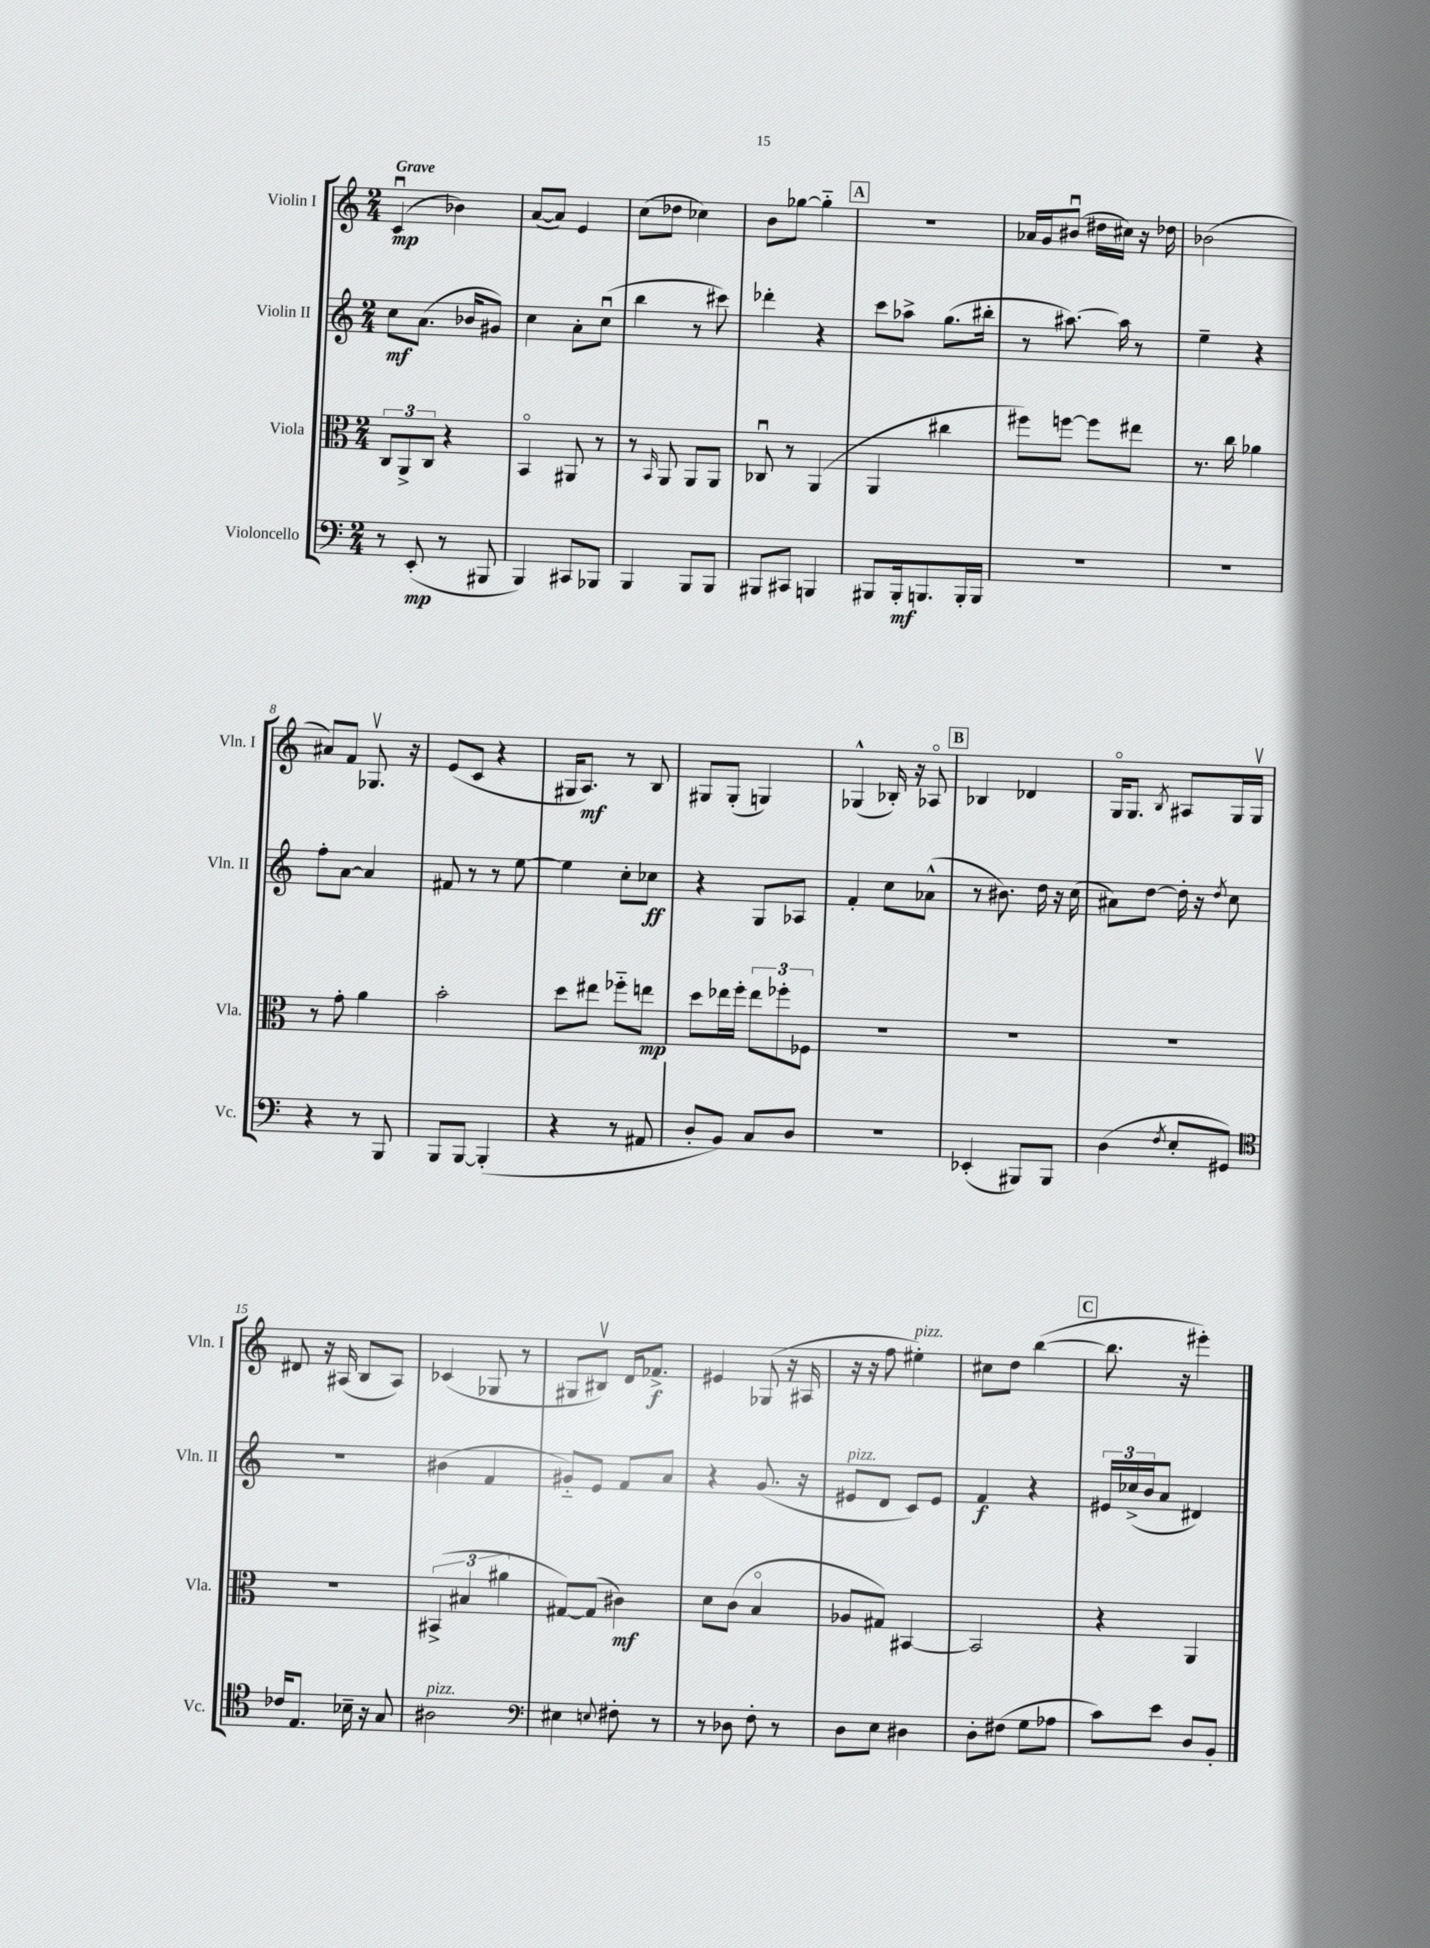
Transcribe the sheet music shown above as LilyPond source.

<<
\new StaffGroup <<
\new Staff = "s0" \with { instrumentName = "Violin I" shortInstrumentName = "Vln. I" } {
    \clef treble \key c \major \numericTimeSignature \time 2/4 \tempo "Grave"
    c'4\downbow\mp( bes'4) |
    a'8~( a'8) e'4 |
    c''8( des''8 ces''4) |
    b'8 ges''8~ ges''4-_ |
    \mark \markup { \box "A" } r2 |
    aes'16 g'16 bis'8\downbow( dis''16 cis''16) r16 des''16 |
    bes'2( |
    ais'8) f'8 ges8.\upbow r16 |
    e'8( c'8 r4 |
    gis16 a8.\mf) r8 b8 |
    gis8 gis8-.( g4) |
    ges4-^( bes16-.) r16 aes8\flageolet |
    \mark \markup { \box "B" } bes4 des'4 |
    g16\flageolet g8. \acciaccatura { b8 } ais8 g16 g16\upbow |
    dis'8 r16 ais16( b8 ais8) |
    ces'4( ges8 r8 |
    gis8 bis8\upbow) d'16 fes'8.->\f |
    eis'4 ges8( r16 ais16 |
    r16 r16 f''8 eis''4-.^\markup { \italic "pizz." }) |
    cis''8 d''8 b''4~( |
    \mark \markup { \box "C" } b''8. r16 eis'''4-.) \bar "|." |
}
\new Staff = "s1" \with { instrumentName = "Violin II" shortInstrumentName = "Vln. II" } {
    \clef treble \key c \major \numericTimeSignature \time 2/4
    c''8\mf a'8.( bes'16 gis'8) |
    c''4 a'8-. c''8\downbow( |
    b''4 r8 cis'''8) |
    des'''4-. r4 |
    \mark \markup { \box "A" } c'''8 aes''8-> g''8.( bis''16-. |
    r8 ais''8.~) ais''16 r8 |
    e''4-- r4 |
    f''8-. a'8~ a'4 |
    fis'8 r8 r8 e''8~ |
    e''4 c''8-. ces''8\ff |
    r4 g8 aes8 |
    f'4-. c''8 aes'8-^( |
    \mark \markup { \box "B" } r8 bis'8.) d''16 r16 c''16( |
    ais'8) d''8~ d''16-. r16 \acciaccatura { d''8 } c''8 |
    r2 |
    bis'4( f'4 |
    gis'8-_) e'8 f'8 a'8 |
    r4 g'8.( r16 |
    eis'8^\markup { \italic "pizz." } d'8 c'8) eis'8 |
    f'4\f r4 |
    \mark \markup { \box "C" } \tuplet 3/2 { eis'16 ces''16->( b'16 } a'8 dis'4) \bar "|." |
}
\new Staff = "s2" \with { instrumentName = "Viola" shortInstrumentName = "Vla." } {
    \clef alto \key c \major \numericTimeSignature \time 2/4
    \tuplet 3/2 { c8 a,8-> c8 } r4 |
    b,4\flageolet ais,8 r8 |
    r8 \grace { b,16 } a,8 a,8 a,8 |
    ces8\downbow r8 a,4( |
    \mark \markup { \box "A" } a,4 cis''4 |
    fis''8) f''8~ f''8 eis''8 |
    r8. c''16 aes'4 |
    r8 g'8-. a'4 |
    b'2-. |
    d''8 eis''8 fes''8-_ e''8\mp |
    d''8 ees''16 f''16-. \tuplet 3/2 { ees''8 fes''8-. fes8 } |
    R2 |
    \mark \markup { \box "B" } R2 |
    R2 |
    R2 |
    \tuplet 3/2 { bis,4->( bis4 ais'4 } |
    gis8~) gis8( cis'4\mf) |
    d'8 c'8( b4\flageolet |
    aes8 gis8) bis,4~ |
    bis,2 |
    \mark \markup { \box "C" } r4 a,4 \bar "|." |
}
\new Staff = "s3" \with { instrumentName = "Violoncello" shortInstrumentName = "Vc." } {
    \clef bass \key c \major \numericTimeSignature \time 2/4
    r8 e,8-.\mp( r8 bis,,8 |
    b,,4) cis,8 bes,,8 |
    b,,4 b,,8 b,,8 |
    bis,,8 cis,8 b,,4 |
    \mark \markup { \box "A" } bis,,8 bis,,16-.\mf b,,8. b,,16-. b,,16 |
    R2 |
    R2 |
    r4 r8 b,,8 |
    b,,8 b,,8~ b,,4-.( |
    r4 r8 ais,8 |
    d8-. b,8) c8 d8 |
    R2 |
    \mark \markup { \box "B" } ees,4-.( bis,,8) bis,,8 |
    d4( \acciaccatura { f8 } e8-. gis,8) |
    \clef tenor ces'16 e8. bes16-- r16 g8 |
    ais2^\markup { \italic "pizz." } |
    \clef bass eis4 \appoggiatura { e8 } fis8-. r8 |
    r8 des8 f8-. r8 |
    d8 e8 dis4 |
    d8-. fis8( g8 aes8 |
    \mark \markup { \box "C" } c'8) e'8 d8 b,8-. \bar "|." |
}
>>
>>
